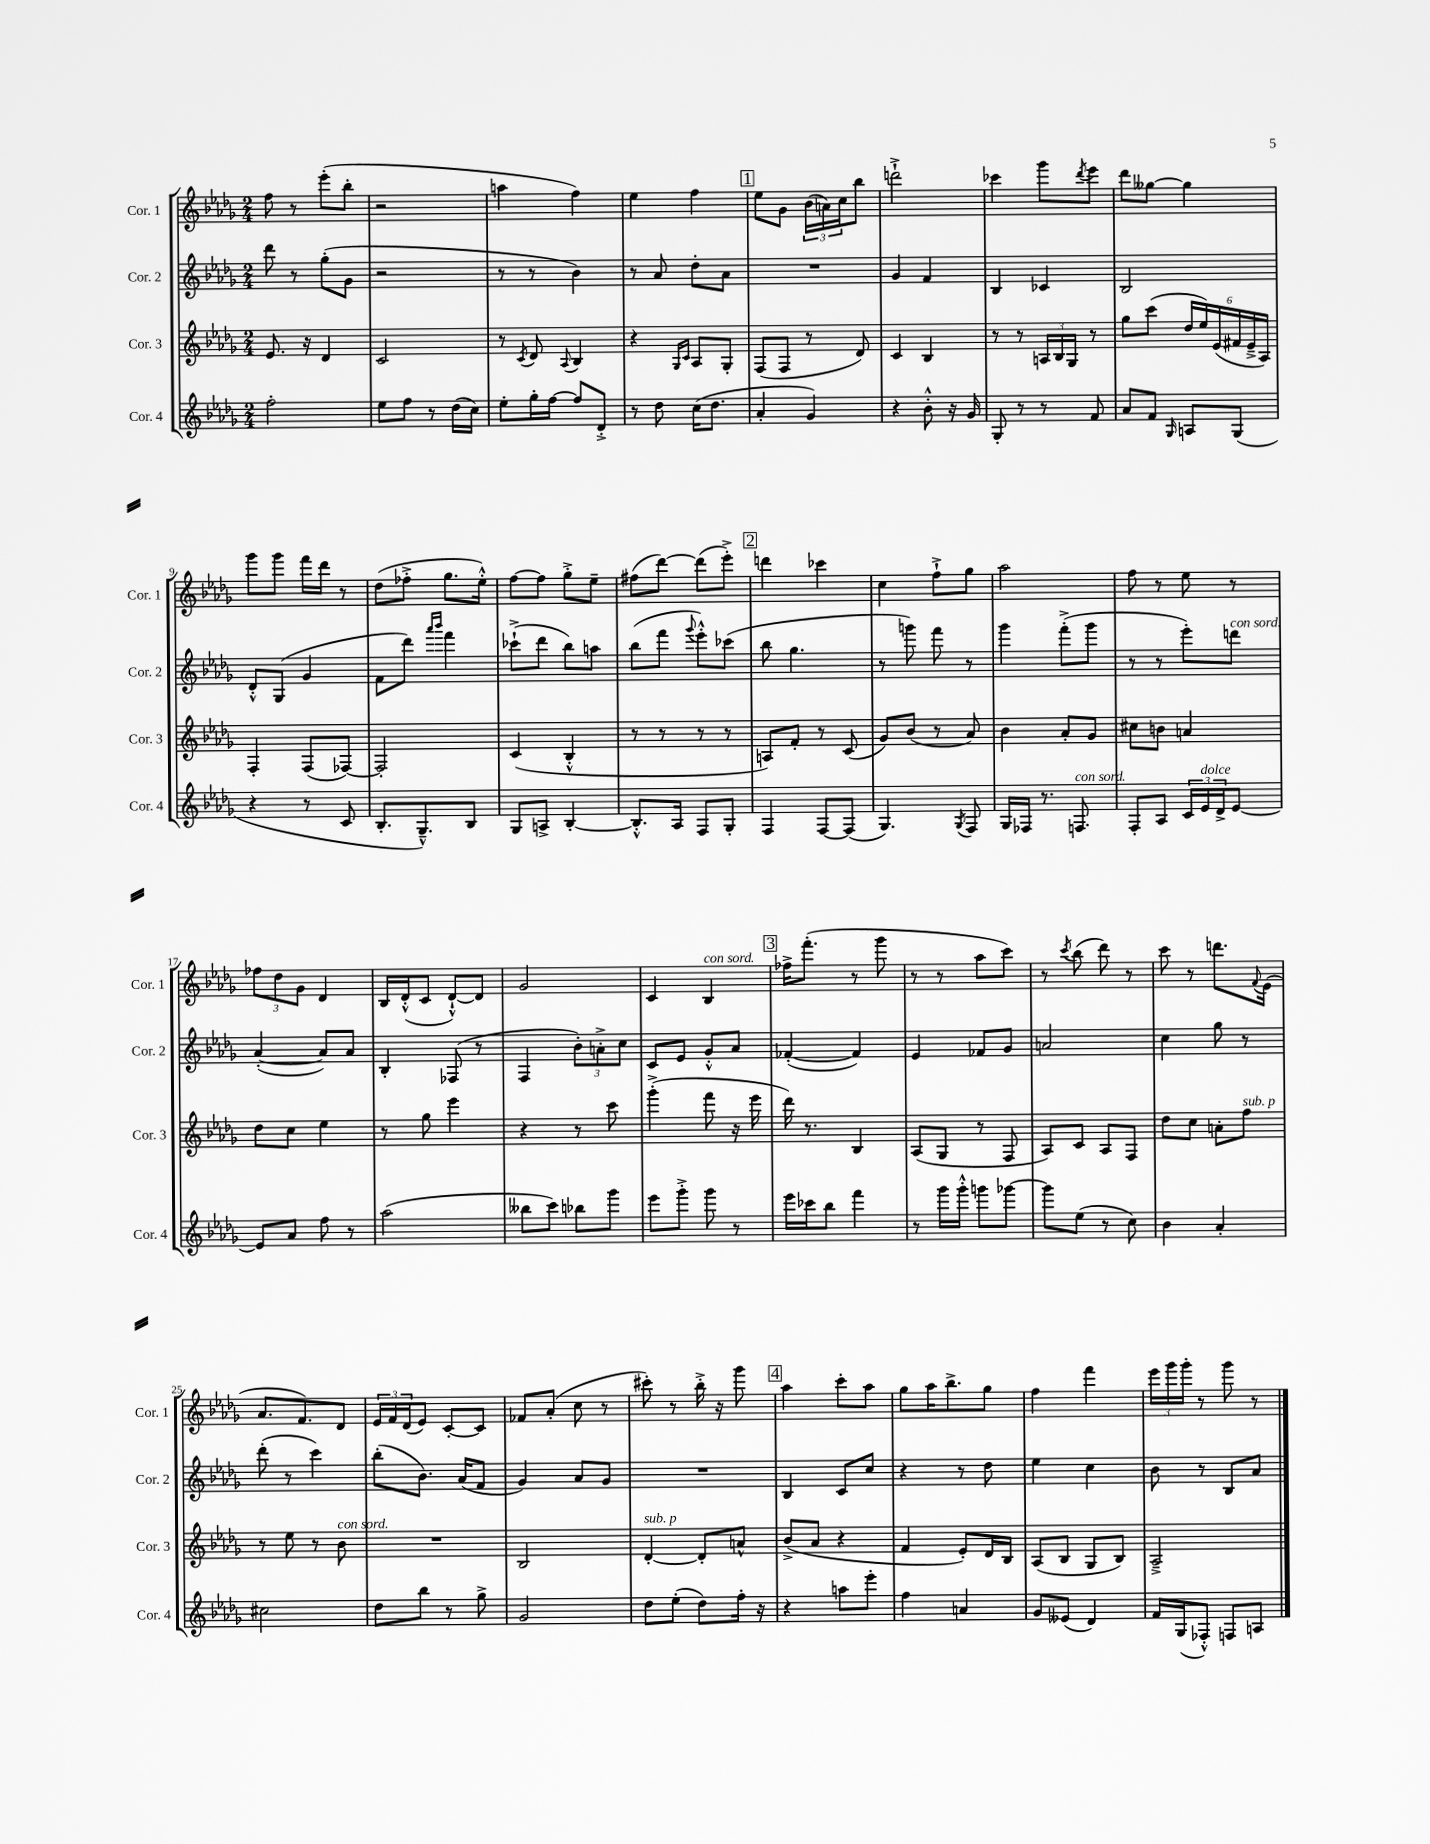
<<
\new StaffGroup <<
\new Staff = "s0" \with { instrumentName = "Cor. 1" shortInstrumentName = "Cor. 1" } {
    \clef treble \key des \major \numericTimeSignature \time 2/4
    f''8 r8 ees'''8-.( bes''8-. |
    r2 |
    a''4 f''4) |
    ees''4 f''4 |
    \mark \markup { \box "1" } ees''8 ges'8 \tuplet 3/2 { bes'16( a'16) c''16 } bes''8 |
    d'''2-!-> |
    ces'''4 ges'''8 \acciaccatura { des'''8 } ees'''8 |
    des'''8 geses''8~ geses''4 |
    ges'''8 ges'''8 f'''16 des'''16 r8 |
    des''8( fes''8-.-> ges''8. ees''16-.-^) |
    f''8~ f''8 ges''8-.-> ees''8-- |
    fis''8( des'''8~) des'''8( ees'''8-.->) |
    \mark \markup { \box "2" } d'''4 ces'''4 |
    c''4 f''8-!-> ges''8 |
    aes''2 |
    f''8 r8 ees''8 r8 |
    \tuplet 3/2 { fes''8 des''8 ges'8 } des'4 |
    bes16 des'16-.-^( c'8 des'8~-!-^) des'8 |
    ges'2 |
    c'4 bes4^\markup { \italic "con sord." } |
    \mark \markup { \box "3" } fes''16-> f'''8.-.( r8 ges'''8 |
    r8 r8 aes''8 c'''8) |
    r8 \acciaccatura { c'''8 } bes''8( des'''8) r8 |
    c'''8 r8 d'''8. \appoggiatura { f'8 } ees'16( |
    aes'8. f'8.) des'8 |
    \tuplet 3/2 { ees'16 f'16 des'16( } ees'8) c'8~-. c'8 |
    fes'8 aes'8-.( c''8 r8 |
    cis'''8-.) r8 bes''16-.-> r16 ges'''8 |
    \mark \markup { \box "4" } aes''4 c'''8-. aes''8 |
    ges''8 aes''16 bes''8.-> ges''8 |
    f''4 f'''4 |
    \tuplet 3/2 { ees'''16 ges'''16 ges'''16-. } r8 ges'''8 r8 \bar "|." |
}
\new Staff = "s1" \with { instrumentName = "Cor. 2" shortInstrumentName = "Cor. 2" } {
    \clef treble \key des \major \numericTimeSignature \time 2/4
    des'''8 r8 ges''8-.( ges'8 |
    r2 |
    r8 r8 bes'4) |
    r8 aes'8 des''8-. aes'8 |
    \mark \markup { \box "1" } R2 |
    ges'4 f'4 |
    bes4 ces'4 |
    bes2 |
    des'8-.-^ ges8( ges'4 |
    f'8 des'''8) \grace { aes'''16 bes'''16 } f'''4 |
    ces'''8-!->( des'''8 bes''8) a''8 |
    bes''8( f'''8 \appoggiatura { ges'''8 } ees'''8-.-^) ces'''8( |
    \mark \markup { \box "2" } bes''8 ges''4. |
    r8 g'''8) f'''8 r8 |
    ges'''4 f'''8-.->( ges'''8 |
    r8 r8 ees'''8-.) d'''8^\markup { \italic "con sord." } |
    aes'4~-.( aes'8) aes'8 |
    bes4-. fes8( r8 |
    f4 \tuplet 3/2 { bes'8-.) a'8-.-> c''8 } |
    c'8 ees'8 ges'8-.-^ aes'8 |
    \mark \markup { \box "3" } fes'4~-.( fes'4) |
    ees'4 fes'8 ges'8 |
    a'2 |
    c''4 ges''8 r8 |
    des'''8-.( r8 c'''4) |
    bes''8-.( bes'8.) aes'16( f'8 |
    ges'4) aes'8 ges'8 |
    R2 |
    \mark \markup { \box "4" } bes4 c'8 c''8 |
    r4 r8 des''8 |
    ees''4 c''4 |
    bes'8 r8 bes8 aes'8 \bar "|." |
}
\new Staff = "s2" \with { instrumentName = "Cor. 3" shortInstrumentName = "Cor. 3" } {
    \clef treble \key des \major \numericTimeSignature \time 2/4
    ees'8. r16 des'4 |
    c'2 |
    r8 \acciaccatura { c'8 } des'8 \appoggiatura { aes8 } bes4 |
    r4 \grace { ges16 c'16 } aes8 ges8-. |
    \mark \markup { \box "1" } f8( f8 r8 des'8) |
    c'4 bes4 |
    r8 r8 \tuplet 3/2 { a16 bes16 ges16 } r8 |
    ges''8 c'''8( \tuplet 6/4 { des''16 ees''16) ees'16( fis'16 ees'16---> aes16) } |
    f4-. f8( fes8~) |
    fes2-. |
    c'4( bes4-.-^ |
    r8 r8 r8 r8 |
    \mark \markup { \box "2" } a8) f'8-. r8 c'8( |
    ges'8) bes'8( r8 aes'8) |
    bes'4 aes'8-. ges'8 |
    cis''8 b'8 a'4 |
    des''8 c''8 ees''4 |
    r8 ges''8 ees'''4 |
    r4 r8 c'''8 |
    ges'''4-.->( f'''8 r16 ees'''16 |
    \mark \markup { \box "3" } des'''16) r8. bes4 |
    aes8( ges8 r8 f8 |
    aes8) c'8 aes8 f8 |
    des''8 c''8 a'8-. f''8^\markup { \italic "sub. p" } |
    r8 ees''8 r8 bes'8^\markup { \italic "con sord." } |
    R2 |
    bes2 |
    des'4~-.^\markup { \italic "sub. p" } des'8-. a'8-^ |
    \mark \markup { \box "4" } bes'8->( aes'8 r4 |
    f'4 ees'8-.) des'16 bes16 |
    aes8( bes8 ges8 bes8) |
    aes2---> \bar "|." |
}
\new Staff = "s3" \with { instrumentName = "Cor. 4" shortInstrumentName = "Cor. 4" } {
    \clef treble \key des \major \numericTimeSignature \time 2/4
    f''2-. |
    ees''8 f''8 r8 des''16( c''16) |
    ees''8-. ges''16-. f''16~ f''8 des'8-.-> |
    r8 des''8 c''16( des''8. |
    \mark \markup { \box "1" } aes'4-. ges'4) |
    r4 bes'8-.-^ r16 ges'16 |
    ges8-. r8 r8 f'8 |
    aes'8 f'8 \grace { ges16 } a8 ges8( |
    r4 r8 c'8 |
    bes8.-. ges8.---^) bes8 |
    ges8 a8-> bes4~-. |
    bes8.-.-^ aes16 f8 ges8-. |
    \mark \markup { \box "2" } f4 f8~ f8( |
    ges4.) \acciaccatura { ges8 } f8 |
    ges16 fes16 r8. f8.^\markup { \italic "con sord." } |
    f8-. aes8 \tuplet 3/2 { c'16 ees'16^\markup { \italic "dolce" } des'16-> } ees'8~ |
    ees'8 aes'8 f''8 r8 |
    aes''2( |
    beses''8 c'''8) bes''8 ges'''8 |
    ees'''8 ges'''8-.-> ges'''8 r8 |
    \mark \markup { \box "3" } ees'''16 ces'''16 bes''8 f'''4 |
    r8 ges'''16 ges'''16-.-^ g'''8 ges'''8~ |
    ges'''8 ees''8( r8 c''8) |
    bes'4 aes'4-. |
    cis''2 |
    des''8 bes''8 r8 ges''8-> |
    ges'2 |
    des''8 ees''8-.( des''8) f''16-. r16 |
    \mark \markup { \box "4" } r4 a''8 ees'''8-. |
    f''4 a'4 |
    ges'8 eeses'8( des'4) |
    f'16 ges16( fes8-.-^) f8 a8 \bar "|." |
}
>>
>>
